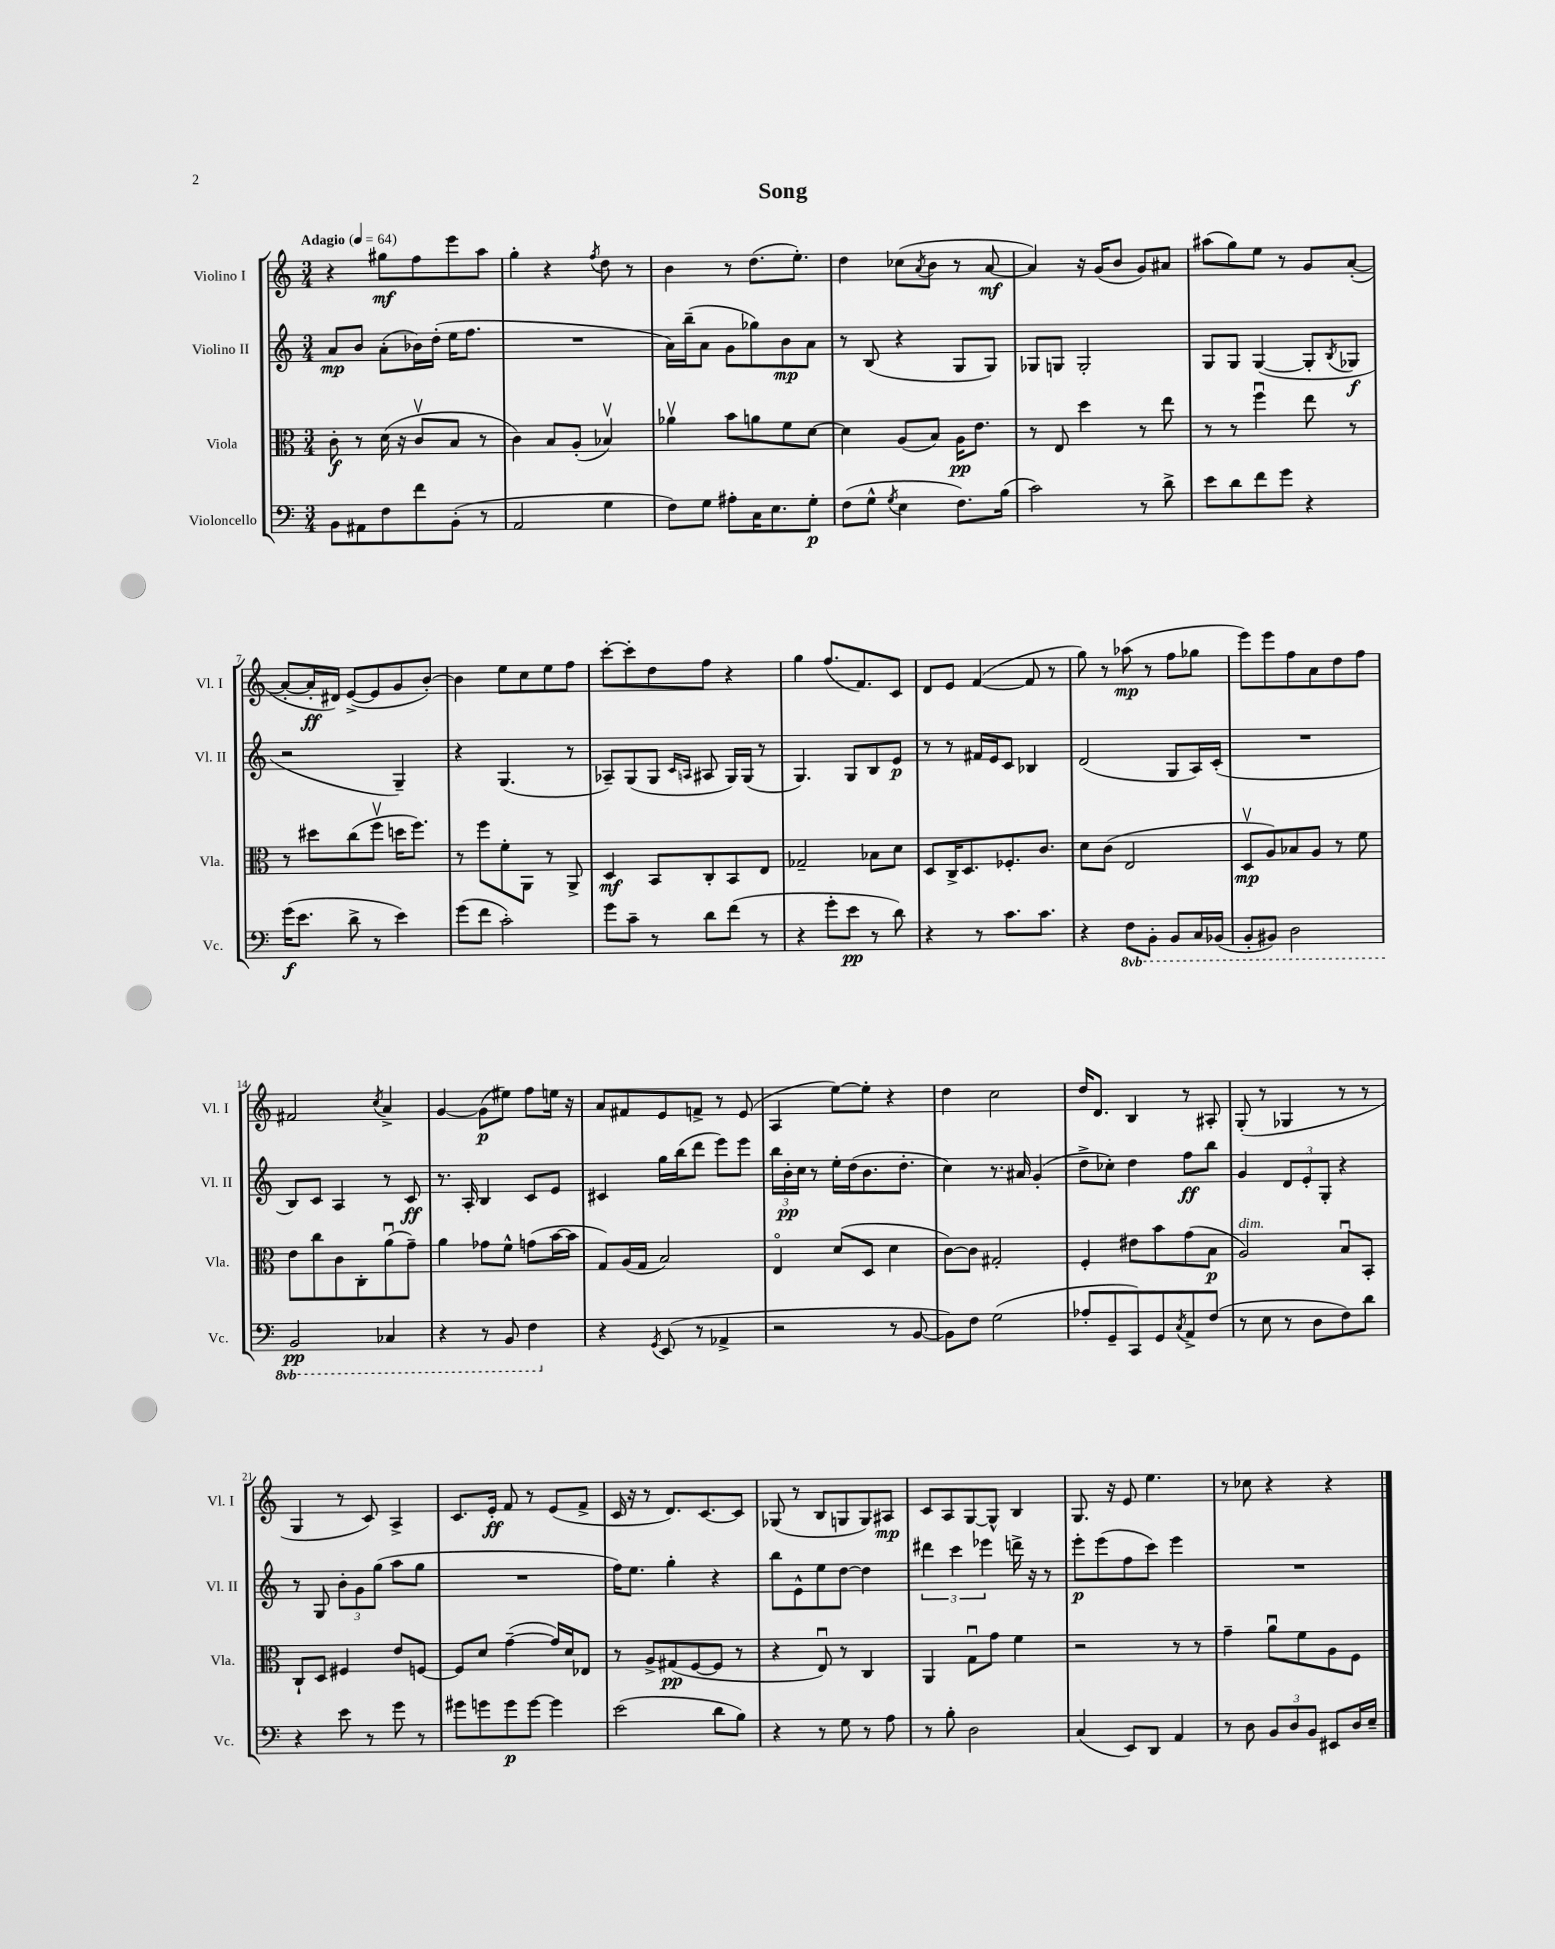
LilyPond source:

\header { title = "Song" }
<<
\new StaffGroup <<
\new Staff = "s0" \with { instrumentName = "Violino I" shortInstrumentName = "Vl. I" } {
    \clef treble \key c \major \numericTimeSignature \time 3/4 \tempo "Adagio" 4 = 64
    r4 gis''8\mf f''8 e'''8 a''8 |
    g''4-. r4 \acciaccatura { f''8 } d''8 r8 |
    b'4 r8 d''8.( e''8.-.) |
    d''4 ces''8( \acciaccatura { a'8 } b'8 r8 a'8~\mf |
    a'4) r16 g'16( b'8 g'8) ais'8 |
    ais''8( g''8) e''8 r8 g'8 a'8~-.( |
    a'8~-. a'16-.\ff dis'16) e'8~->( e'8 g'8 b'8~-.) |
    b'4 e''8 c''8 e''8 f''8 |
    c'''8~-. c'''8-. d''8 f''8 r4 |
    g''4 f''8.( f'8.) c'8 |
    d'8 e'8 f'4~( f'8 r8 |
    g''8) r8 aes''8\mp( r8 f''8 ges''8 |
    e'''8) e'''8 f''8 a'8 d''8 f''8 |
    fis'2 \acciaccatura { c''8 } a'4-> |
    g'4~ g'8\p( eis''8) f''8 e''16 r16 |
    a'8 fis'8 e'8 f'8-> r8 e'8( |
    a4 e''8~) e''8-. r4 |
    d''4 c''2 |
    d''16 d'8. b4 r8 ais8-. |
    g8-.( r8 ges4 r8 r8 |
    g4 r8 c'8) a4-> |
    c'8. e'16-.\ff f'8 r8 e'8( f'8-> |
    c'16 r16 r8 d'8.) c'8.~ c'8 |
    ges8( r8 b8 g8 g8) ais8\mp |
    c'8 a8 g8~ g8-^ b4 |
    g8. r16 e'8 e''4. |
    r8 ces''8 r4 r4 \bar "|." |
}
\new Staff = "s1" \with { instrumentName = "Violino II" shortInstrumentName = "Vl. II" } {
    \clef treble \key c \major \numericTimeSignature \time 3/4
    a'8\mp b'8 a'8-.( bes'16) d''16-.( e''16 f''8. |
    R2. |
    a'16) b''16--( a'8 g'8 ges''8) b'8\mp a'8 |
    r8 b8( r4 g8 g8) |
    ges8 g8 g2-. |
    g8 g8 g4~( g8-. \acciaccatura { b8 } ges8\f |
    r2 g4--) |
    r4 g4.( r8 |
    aes8--) g8( g8 \grace { c'16 a16 } ais8 g16) g16( r8 |
    g4.) g8 b8 e'8\p |
    r8 r8 fis'16 e'16 c'8 bes4 |
    d'2( g8 a16) c'16-.( |
    R2. |
    b8) c'8 a4 r8 c'8\ff |
    r8. a16-. b4 c'8 e'8 |
    cis'4 g''16 b''16( d'''8 e'''8) e'''8 |
    \tuplet 3/2 { b''16 b'16-.\pp c''16 } r8 e''16-. d''16( b'8. d''8.-. |
    c''4) r8. ais'16 g'4-.( |
    d''8-> ces''8-.) d''4 f''8\ff b''8 |
    g'4 \tuplet 3/2 { d'8 e'8-. g8-. } r4 |
    r8 g8 \tuplet 3/2 { b'8-. g'8 g''8( } a''8 g''8 |
    R2. |
    f''16) e''8. g''4-. r4 |
    b''8 e'8-^ e''8 d''8~ d''4 |
    \tuplet 3/2 { dis'''4 c'''4 ees'''4 } d'''16-> r16 r8 |
    e'''8-.\p e'''8( f''8 c'''8) e'''4 |
    R2. \bar "|." |
}
\new Staff = "s2" \with { instrumentName = "Viola" shortInstrumentName = "Vla." } {
    \clef alto \key c \major \numericTimeSignature \time 3/4
    c'8-.\f r8 d'16( r16 c'8\upbow b8 r8 |
    c'4) b8 a8-.( bes4\upbow) |
    aes'4\upbow b'8 a'8 f'8 d'8~ |
    d'4 a8( b8) a16\pp e'8. |
    r8 e8 d''4 r8 e''8 |
    r8 r8 f''4\downbow e''8 r8 |
    r8 dis''8 c''8( f''8\upbow d''16 f''8.) |
    r8 f''8 f'8-. a,8 r8 a,8-> |
    d4\mf b,8 c8-. b,8 e8 |
    ges2-- bes8 d'8 |
    d8 c16-> d8. fes8.-. c'8. |
    d'8 c'8( e2 |
    d8\upbow\mp a8) bes8 a8 r8 f'8 |
    e'8 c''8 c'8 c8-. a'8\downbow( g'8--) |
    a'4 ges'8 f'8-^ g'8( b'16~ b'16 |
    g8) a16( g16 b2) |
    e4\flageolet d'8( d8 d'4 |
    c'8~) c'8 gis2-. |
    f4-. eis'8 b'8 g'8( b8\p |
    a2^\markup { \italic "dim." }) b8\downbow b,8-. |
    c8-! d8 fis4 e'8 f8~ |
    f8 d'8 g'4~--( g'16) d'16 ees8 |
    r8 a8-> gis8\pp( f8~ f8 r8 |
    r4 e8\downbow) r8 c4 |
    a,4 g8\downbow g'8 f'4 |
    r2 r8 r8 |
    g'4-- a'8\downbow f'8 a8 f8 \bar "|." |
}
\new Staff = "s3" \with { instrumentName = "Violoncello" shortInstrumentName = "Vc." } {
    \clef bass \key c \major \numericTimeSignature \time 3/4 \set Staff.ottavationMarkups = #ottavation-simple-ordinals
    b,8 ais,8 f8 f'8 b,8-.( r8 |
    a,2 g4 |
    f8) g8 ais8-. c16 e8. g8-.\p |
    f8( g8-^ \acciaccatura { g8 } e4 f8.) b16( |
    c'2) r8 d'8-> |
    e'8 d'8 f'8 g'8 r4 |
    g'16\f( e'8. d'8-> r8 e'4) |
    g'8( f'8 c'2-.) |
    g'8 c'8-- r8 d'8 f'8( r8 |
    r4 g'8-. e'8\pp r8 d'8) |
    r4 r8 c'8. c'8. |
    r4 \ottava #-1 f,8 b,,8-. b,,8 c,16 bes,,16( |
    b,,8-. bis,,8) d,2 |
    b,,2\pp ces,4 |
    r4 r8 b,,8 f,4 \ottava #0 |
    r4 \acciaccatura { g,8 } e,8( r8 aes,4-> |
    r2 r8 b,8~ |
    b,8) f8 g2( |
    aes8-. g,8-- c,8) g,8 \acciaccatura { c8 } a,8-> f8( |
    r8 e8 r8 d8 f8) d'8 |
    r4 e'8 r8 g'8 r8 |
    gis'8 g'8 g'8\p g'8~ g'4 |
    e'2( d'8 b8) |
    r4 r8 g8 r8 a8 |
    r8 b8-. d2 |
    c4( e,8) d,8 a,4 |
    r8 d8 \tuplet 3/2 { b,8 d8 b,8 } eis,8 d16 e16-- \bar "|." |
}
>>
>>
